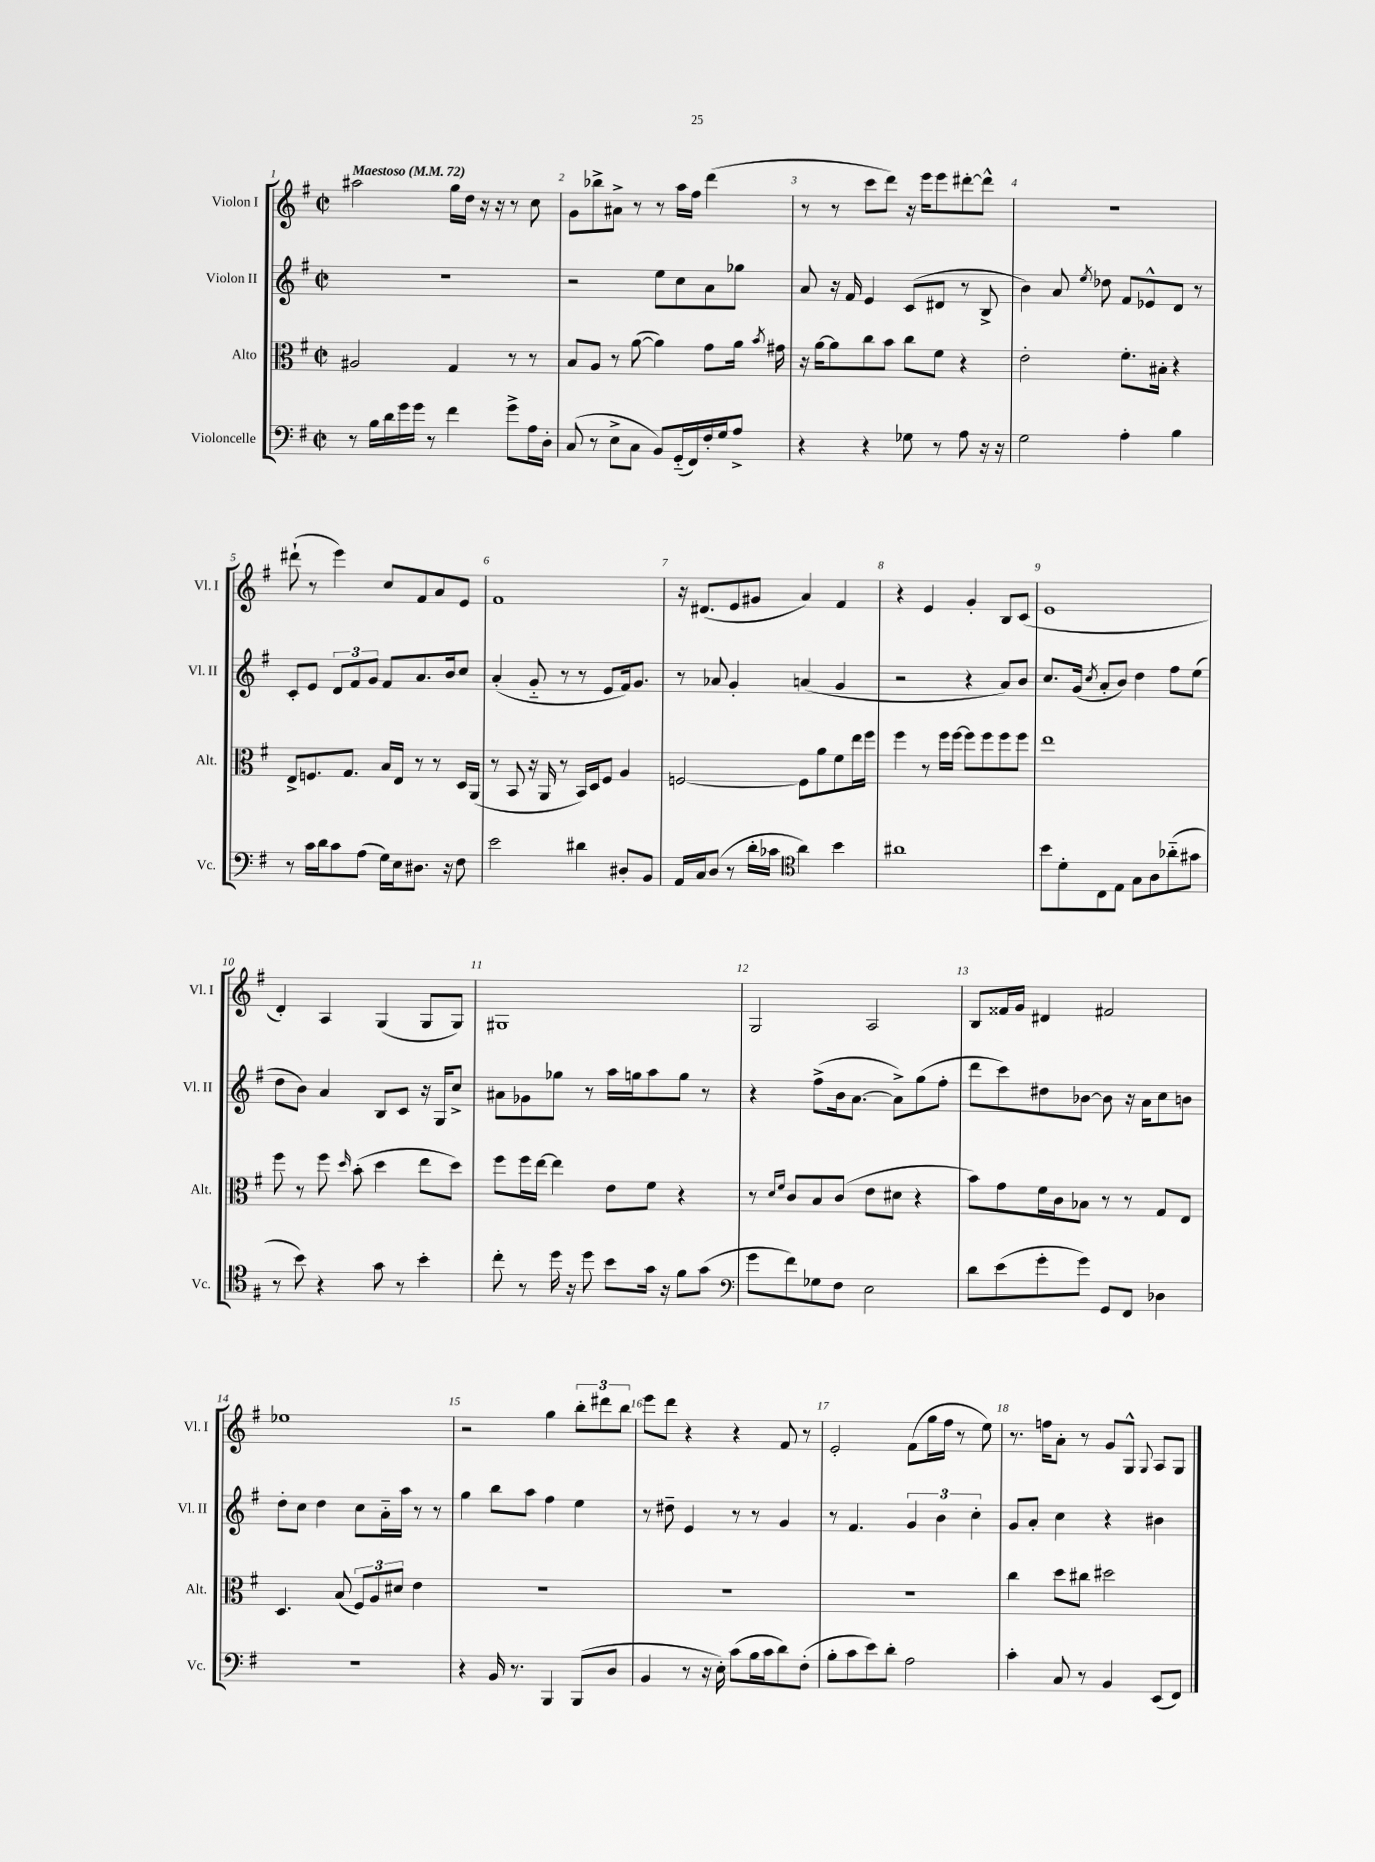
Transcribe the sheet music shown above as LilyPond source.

<<
\new StaffGroup <<
\new Staff = "s0" \with { instrumentName = "Violon I" shortInstrumentName = "Vl. I" } {
    \clef treble \key g \major \defaultTimeSignature \time 2/2 \tempo "Maestoso" 4 = 72
    \autoBeamOff ais''2 g''16[ d''16] r16 r16 r8 c''8 |
    g'8[ bes''8-> ais'8]-> r8 r8 a''16[ fis''16] d'''4( |
    r8 r8 c'''8[ d'''8]) r16 e'''16[ e'''8 dis'''8~-. dis'''8]-^ |
    r1 |
    dis'''8-!( r8 e'''4) c''8[ fis'8 a'8 e'8] |
    fis'1 |
    r16 dis'8.[( e'8 gis'8] a'4) fis'4 |
    r4 e'4 g'4-. b8[ c'8]( |
    e'1 |
    d'4-.) a4 g4( g8[ g8]) |
    gis1 |
    g2 a2 |
    b8[ fisis'16 g'16] dis'4 fis'2 |
    ees''1 |
    r2 g''4 \tuplet 3/2 { b''8[-. dis'''8 b''8] } |
    e'''8[ d'''8] r4 r4 fis'8 r8 |
    e'2-. fis'8[( g''16 fis''16] r8 e''8) |
    r8. f''16[ a'8]-. r8 g'8[ g8]-^ \appoggiatura { g8 } a8[ g8] \bar "|." |
}
\new Staff = "s1" \with { instrumentName = "Violon II" shortInstrumentName = "Vl. II" } {
    \clef treble \key g \major \defaultTimeSignature \time 2/2
    \autoBeamOff R1 |
    r2 e''8[ c''8 a'8 ges''8] |
    a'8 r16 fis'16 e'4 c'8[( dis'8] r8 b8-> |
    b'4) a'8 \acciaccatura { e''8 } des''8 fis'8[ ees'8-^ d'8] r8 |
    c'8[-. e'8] \tuplet 3/2 { d'8[ fis'8 g'8] } fis'8[ a'8. b'16 c''8] |
    a'4-.( g'8-_ r8 r8 e'8[ fis'16) g'8.] |
    r8 aes'8 g'4-. a'4( g'4 |
    r2 r4 a'8[) b'8] |
    c''8.[ g'16]( \acciaccatura { c''8 } a'8[-. b'8]) d''4 fis''8[ e''8]( |
    d''8[ b'8]) a'4 b8[ c'8] r16 g16[ c''8]-> |
    ais'8[ ges'8 ges''8] r8 a''16[ g''16 a''8 g''8] r8 |
    r4 fis''8[->( b'16 a'8.]~ a'8[->) g''8( fis''8]-. |
    d'''8[ c'''8) dis''8 bes'8]~ bes'8 r16 a'16[ c''8 b'8] |
    d''8[-. c''8] d''4 c''8[ a'16-_ a''16] r8 r8 |
    g''4 b''8[ a''8] fis''4 e''4 |
    r8 dis''8-- e'4 r8 r8 g'4 |
    r8 fis'4. \tuplet 3/2 { g'4 b'4 c''4-. } |
    g'8[ a'8]-. c''4 r4 bis'4 \bar "|." |
}
\new Staff = "s2" \with { instrumentName = "Alto" shortInstrumentName = "Alt." } {
    \clef alto \key g \major \defaultTimeSignature \time 2/2
    \autoBeamOff ais2 g4 r8 r8 |
    b8[ a8] r8 a'8~( a'4) g'8[ a'16] \acciaccatura { b'8 } gis'16 |
    r16 a'16[~ a'8 c''8 b'8] c''8[ fis'8] r4 |
    e'2-. fis'8.[-. bis16]-. r4 |
    e8[-> f8. g8.] b16[ e16] r8 r8 d16[ a,16]( |
    r8 b,8 r16 a,16 r8 b,16[) d16 fis8] a4 |
    f2~ f8[ a'8 fis'8 e''16 fis''16] |
    fis''4 r8 fis''16[ fis''16]~ fis''8[ fis''8 fis''8 fis''8] |
    e''1 |
    fis''8 r8 fis''8 \grace { d''16 } b'8-.( d''4 e''8[ d''8]) |
    fis''8[ fis''16 e''16]~ e''4 e'8[ fis'8] r4 |
    r8 \grace { d'16[ fis'16] } c'8[ b8 c'8]( e'8[ dis'8] r4 |
    b'8[) g'8 fis'16 c'16 bes8] r8 r8 g8[ e8] |
    d4. b8( \tuplet 3/2 { fis8[) a8 dis'8] } e'4 |
    R1 |
    R1 |
    R1 |
    c''4 d''8[ cis''8] dis''2 \bar "|." |
}
\new Staff = "s3" \with { instrumentName = "Violoncelle" shortInstrumentName = "Vc." } {
    \clef bass \key g \major \defaultTimeSignature \time 2/2
    \autoBeamOff r8 b16[ d'16 g'16 g'16] r8 fis'4 g'8[-> a16 d16]-. |
    c8( r8 e8[-> c8] b,8[) g,16-_( fis,16) fis16-. g16 a8]-> |
    r4 r4 ges8 r8 a8 r16 r16 |
    g2 a4-. b4 |
    r8 c'16[ d'16 c'8 a8]( g16[) e16 dis8.] r16 fis8 |
    e'2 dis'4 dis8[-. b,8] |
    a,16[ c16 d8]( r8 d'16[-. ces'16] \clef tenor a'4) b'4 |
    ais'1 |
    b'8[ d'8-. c8 e8] g8[ a8 aes'8-_( gis'8] |
    r8 b'8) r4 g'8 r8 b'4-. |
    c''8-. r8 d''16 r16 d''8 b'8[ g'16] r16 fis'8[ g'8]( |
    \clef bass g'8[ fis'8) ges8 fis8] e2 |
    d'8[ e'8( g'8-. g'8]) g,8[ fis,8] des4 |
    R1 |
    r4 b,16 r8. b,,4 b,,8[( d8] |
    b,4 r8 r16 e16-.) c'8[( b16 c'16 d'8) fis8]-.( |
    b8[-. c'8 e'8) d'8]-. a2 |
    c'4-. c8 r8 b,4 e,8[( fis,8]) \bar "|." |
}
>>
>>
\layout { \context { \Score \override BarNumber.break-visibility = ##(#f #t #t) barNumberVisibility = #all-bar-numbers-visible } }
